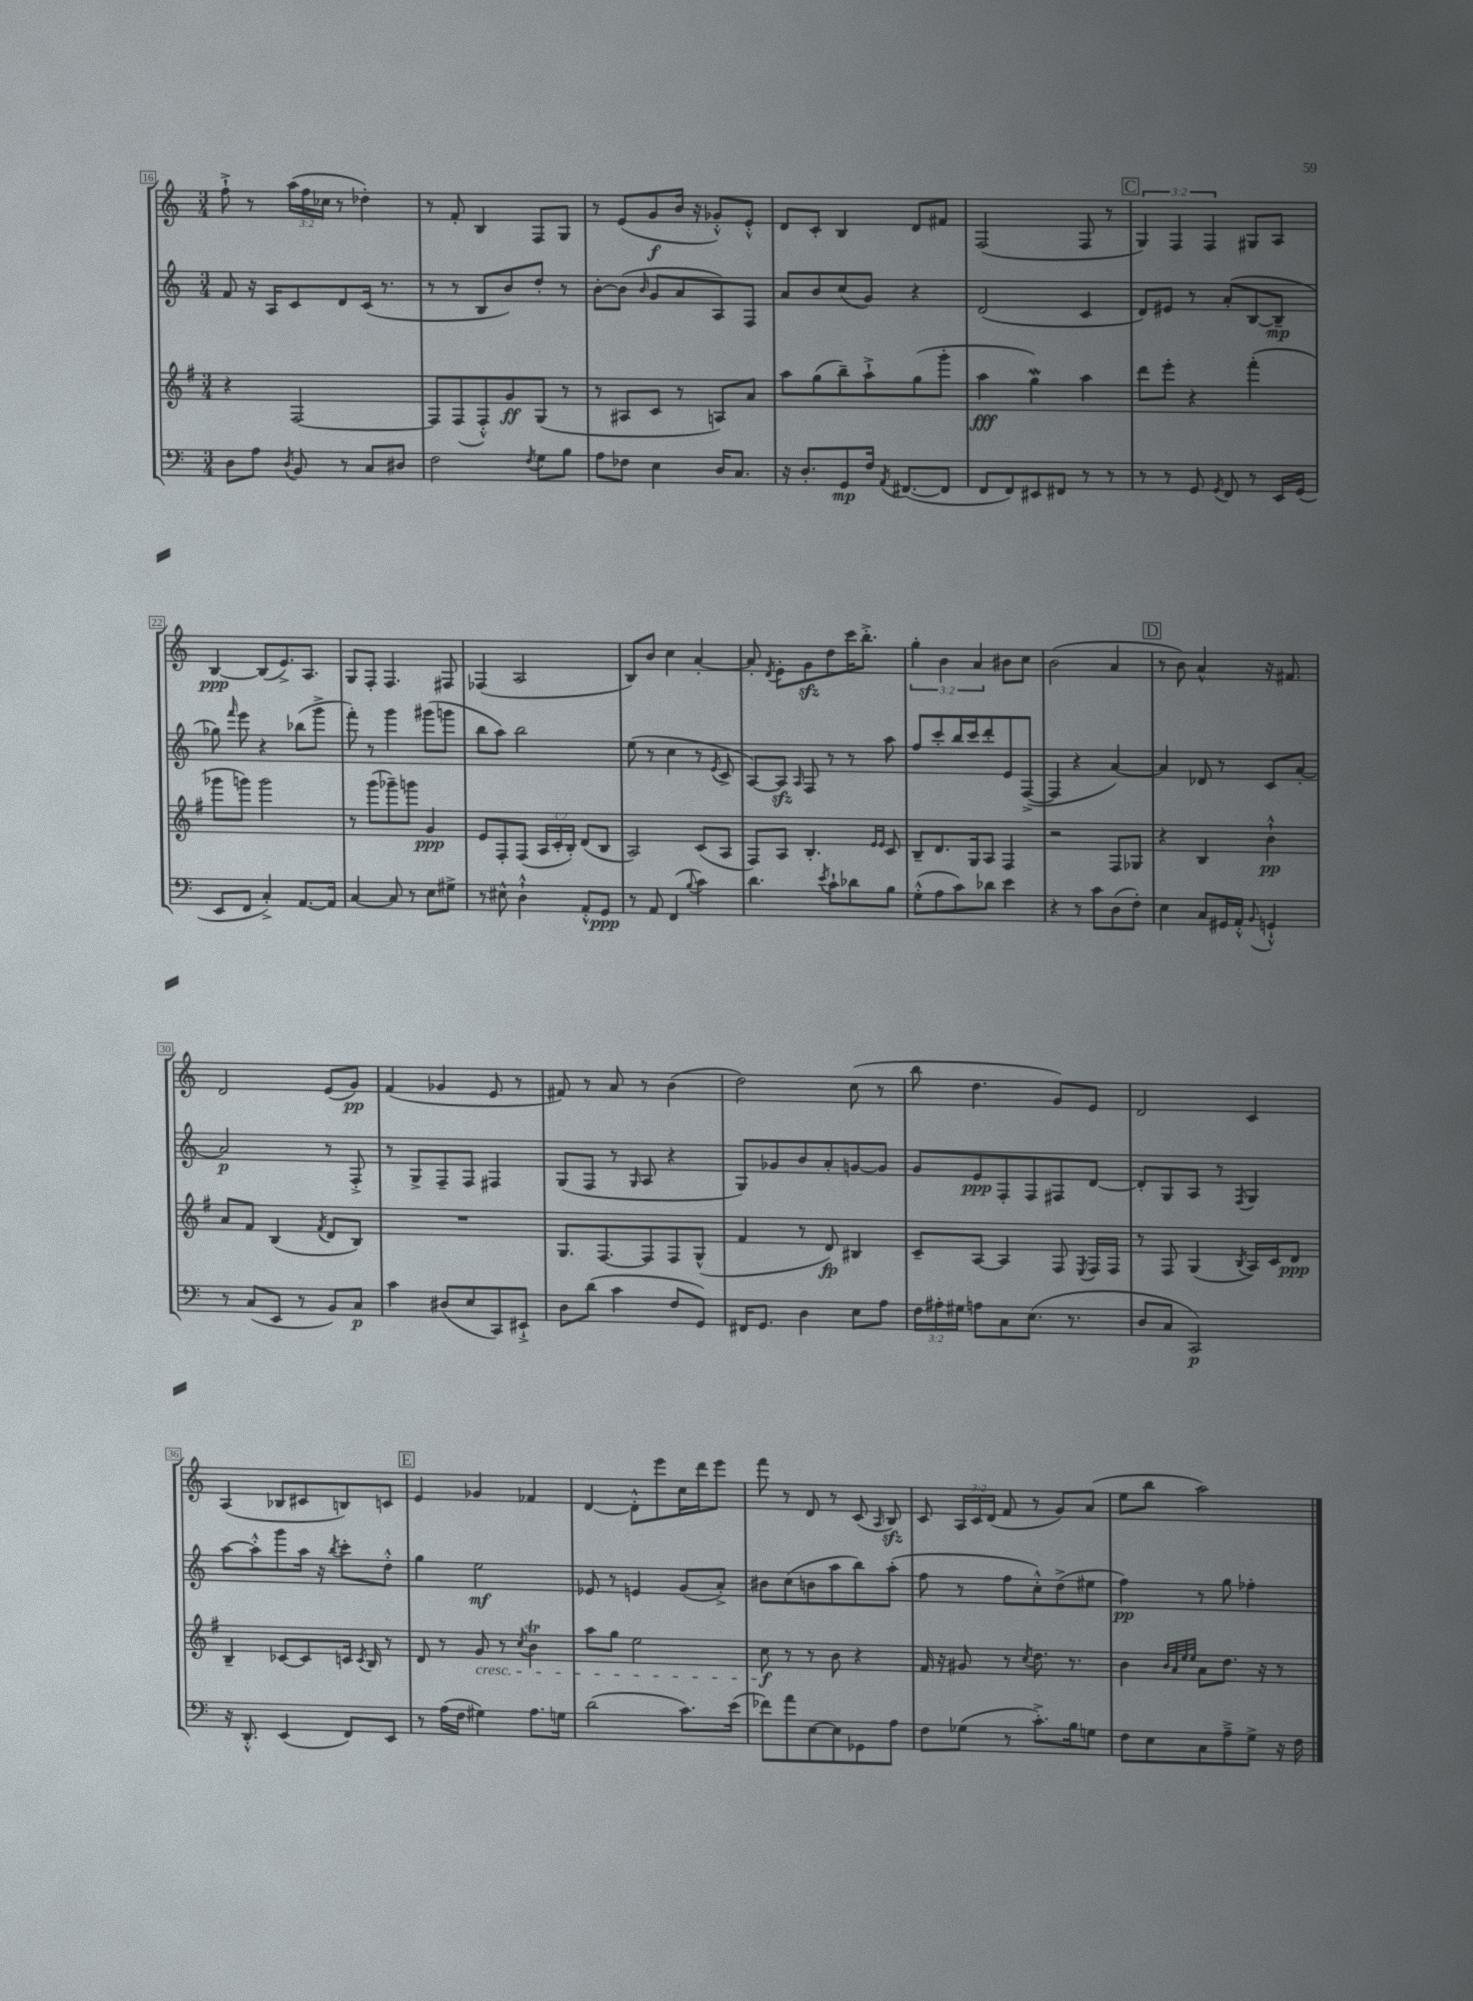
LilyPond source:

<<
\new StaffGroup <<
\new Staff = "s0" {
    \clef treble \key c \major \numericTimeSignature \time 3/4 \override Staff.TupletNumber.text = #tuplet-number::calc-fraction-text
    \autoBeamOff f''8-!-> r8 \tuplet 3/2 { a''16[( f''16 ces''16] } r8 des''4-.) |
    r8 f'8-. b4 f8[ g8] |
    r8 e'8[( g'8\f b'16] r16 ges'8[-.-^) e'8]-.-^ |
    d'8[ c'8]-. b4 d'8[ fis'8] |
    f2( f8 r8 |
    \mark \markup { \box "C" } \tuplet 3/2 { g4) f4 f4 } gis8[ a8] |
    b4~\ppp b8[( e'8.->) a8.] |
    g8[ f8]-. f4. fis8 |
    fes4( a2 |
    b8[) b'8] c''4 a'4~-. |
    a'8-. \acciaccatura { d'8 } e'8[-. g'8\sfz d''8 c'''16 b''8.]-.-> |
    \tuplet 3/2 { g''4-. b'4 a'4 } bis'8[ c''8] |
    b'2( a'4 |
    \mark \markup { \box "D" } r8 b'8) a'4-^ r16 fis'8. |
    d'2 e'8[( g'8]\pp) |
    f'4( ges'4 e'8 r8 |
    fis'8) r8 a'8 r8 b'4( |
    d''2) c''8( r8 |
    b''8 d''4. g'8[) e'8] |
    d'2 c'4 |
    a4( bes8[ cis'8 b8) c'8] |
    \mark \markup { \box "E" } e'4 ges'4 fes'4 |
    d'4~ d'8[-.-^ e'''8 c''16 d'''16 e'''8] |
    f'''8 r8 d'8 r8 c'8( \grace { a16 } b8\sfz) |
    c'8 \tuplet 3/2 { a16[ c'16 d'16]( } f'8 r8 g'8[) a'8]( |
    e''8[ b''8] a''2) \bar "|." |
}
\new Staff = "s1" {
    \clef treble \key c \major \numericTimeSignature \time 3/4
    \autoBeamOff f'8 r16 a16[ c'8 d'8 c'16]( r8. |
    r8 r8 b8[ b'8) d''8]-. r8 |
    b'8[~-. b'8]( \grace { b'16 } g'8[ a'8 a8) f8] |
    a'8[ b'8 c''8( g'8]) r4 |
    d'2( c'4 |
    \mark \markup { \box "C" } d'8[) eis'8] r8 a'8[-.( b8~ b8]--\mp |
    ges''8) \grace { f'''16 } e'''8 r4 bes''8[( g'''8]-> |
    f'''8-.) r8 g'''4 gis'''8[( g'''8] |
    b''8[ a''8]) b''2 |
    e''8( r8 c''4 r8 \acciaccatura { e'8 } c'8-> |
    a8[~) a8]\sfz \grace { a16 } f8 r8 r8 a''8 |
    f''8[ c'''8-. b''16 c'''16 d'''8-. e'8 f8]~->( |
    f4 r4 a'4~) |
    \mark \markup { \box "D" } a'4 des'8 r8 c'8[ a'8]~-. |
    a'2\p r8 f8-.-> |
    r8 g8[-> f8-- f8] fis4 |
    g8[( f8] r8 \grace { g16 } a8 r4 |
    g8[) ges'8 b'8 a'8-. g'8~ g'8] |
    g'8[ e'8\ppp f8-. f8 fis8 d'8]~ |
    d'8[-. g8 a8] r8 \acciaccatura { f8 } g4 |
    a''8[~ a''8-.-^ g'''8 a''16] r16 \acciaccatura { b''8 } c'''8[-. d''8]-.-^ |
    \mark \markup { \box "E" } g''4 e''2\mf |
    ees'8 r8 e'4 g'8[( a'8]-.->) |
    bis'8[ c''8( b'8 a''8 b''8) a''8]-.( |
    f''8 r8 f''8[ c''8-.-^) d''8->( eis''8] |
    f''4\pp) r8 g''8 fes''4-. \bar "|." |
}
\new Staff = "s2" {
    \clef treble \key g \major \numericTimeSignature \time 3/4 \override Staff.TupletNumber.text = #tuplet-number::calc-fraction-text
    \autoBeamOff r4 fis2~ |
    fis8[ fis8( fis8-.-^) g'8\ff g8]( r8 |
    r8 ais8[ c'8] r8 a8[) a'8] |
    a''8[ g''8( b''8--) a''8-!-> g''8( g'''8]-. |
    a''4\fff g''4\mordent) a''4 |
    \mark \markup { \box "C" } d'''8[ e'''8]-. r4 fis'''4-.( |
    ges'''8[ g'''8]) g'''2 |
    r8 g'''8[( ges'''8--) g'''8] g'4\ppp |
    e'8[ fis8-. fis8]( \tuplet 3/2 { a16[ c'16-. b16]-.) } d'8[( b8] |
    a2) c'8[( a8] |
    fis8[) a8] b4.-. \grace { e'16[ e'16] } c'8 |
    b8[-- d'8. g16 a8] fis4 |
    r2 fis8[ ges8] |
    \mark \markup { \box "D" } r4 b4 b'4-!-^\pp |
    a'8[ fis'8] b4( \acciaccatura { fis'8 } d'8[ b8]) |
    R2. |
    g8.[ fis8.~ fis8 fis8 g8]-^( |
    fis'4 r8 d'8\fp) bis4 |
    c'8[-- a8]~ a4 fis8 \acciaccatura { e8 } fis16[ fis16] |
    r8 fis8 g4( \acciaccatura { b8 } a16[) c'16 d'8]\ppp |
    b4-- ces'8[~ ces'8 c'16] \acciaccatura { c'8 } b16 r8 |
    \mark \markup { \box "E" } d'8 r8 g'8\cresc r8 \acciaccatura { c''8 } b'4\trill |
    a''8[ g''8] e''2 |
    c''8\f\! r8 r8 b'8 r4 |
    fis'16 r16 gis'8 r8 \acciaccatura { c''8 } d''8. r8. |
    b'4 \grace { b'32[ a'32 e''32 e''32] } a'8[ d''8.] r16 r8 \bar "|." |
}
\new Staff = "s3" {
    \clef bass \key c \major \numericTimeSignature \time 3/4 \override Staff.TupletNumber.text = #tuplet-number::calc-fraction-text
    \autoBeamOff d8[ a8] \acciaccatura { d8 } b,8 r8 c8[ dis8] |
    f2 \acciaccatura { f8 } g8[ b8] |
    a8[ fes8] e4 d16[ c8.] |
    r16 d8.[-. g,8\mp f16] \acciaccatura { a,8 } fis,8.[~( fis,8] |
    f,8[ f,8) eis,8 fis,8] r8 r8 |
    \mark \markup { \box "C" } r8 r8 g,8 \acciaccatura { g,8 } f,8 r8 e,16[ g,16]( |
    e,8[ f,8] c4-.->) a,8.[~ a,16] |
    c4~ c8 r8 e8[ gis8]-> |
    r8 eis8-^ d4-!-^ a,8[-.-^ g,8]\ppp |
    r8 a,8 f,4( \appoggiatura { b8 } c'4) |
    d'4. \acciaccatura { e'8 } c'8[-! des'8 b8] |
    g8[-.-^( a8 c'8) des'8] e'4 |
    r4 r8 c'8[ d8( f8]-.) |
    \mark \markup { \box "D" } e4 c8[ gis,16 a,16]-.-^ \appoggiatura { b,8 } g,4-!-^ |
    r8 c8[( e,8] r8 b,8[) c8]\p |
    c'4 dis8[( e8 c,8) eis,8]-!-> |
    d8[ d'8]( c'4 f8[ g,8]) |
    fis,16[ g,8.] d4 e8[ a8] |
    \tuplet 3/2 { f16[ ais16-. gis16] } a8[ c8 e8.]( r8. |
    d8[ c8] c,2\p) |
    r16 d,8.-.-^ e,4( f,8[) e,8] |
    \mark \markup { \box "E" } r8 a16[( f16] gis4) a8.[ g16] |
    d'2( c'8.[) e'16]( |
    fes'8[) a'8 e8~ e8 ges,8 a8] |
    f8[ ges8]( r8 c'8.[-.->) b16 g8] |
    f8[ e8 c8 a8---> g8]-> r16 f16 \bar "|." |
}
>>
>>
\layout { \context { \Score currentBarNumber = #16 \override BarNumber.stencil = #(make-stencil-boxer 0.1 0.3 ly:text-interface::print) } }
